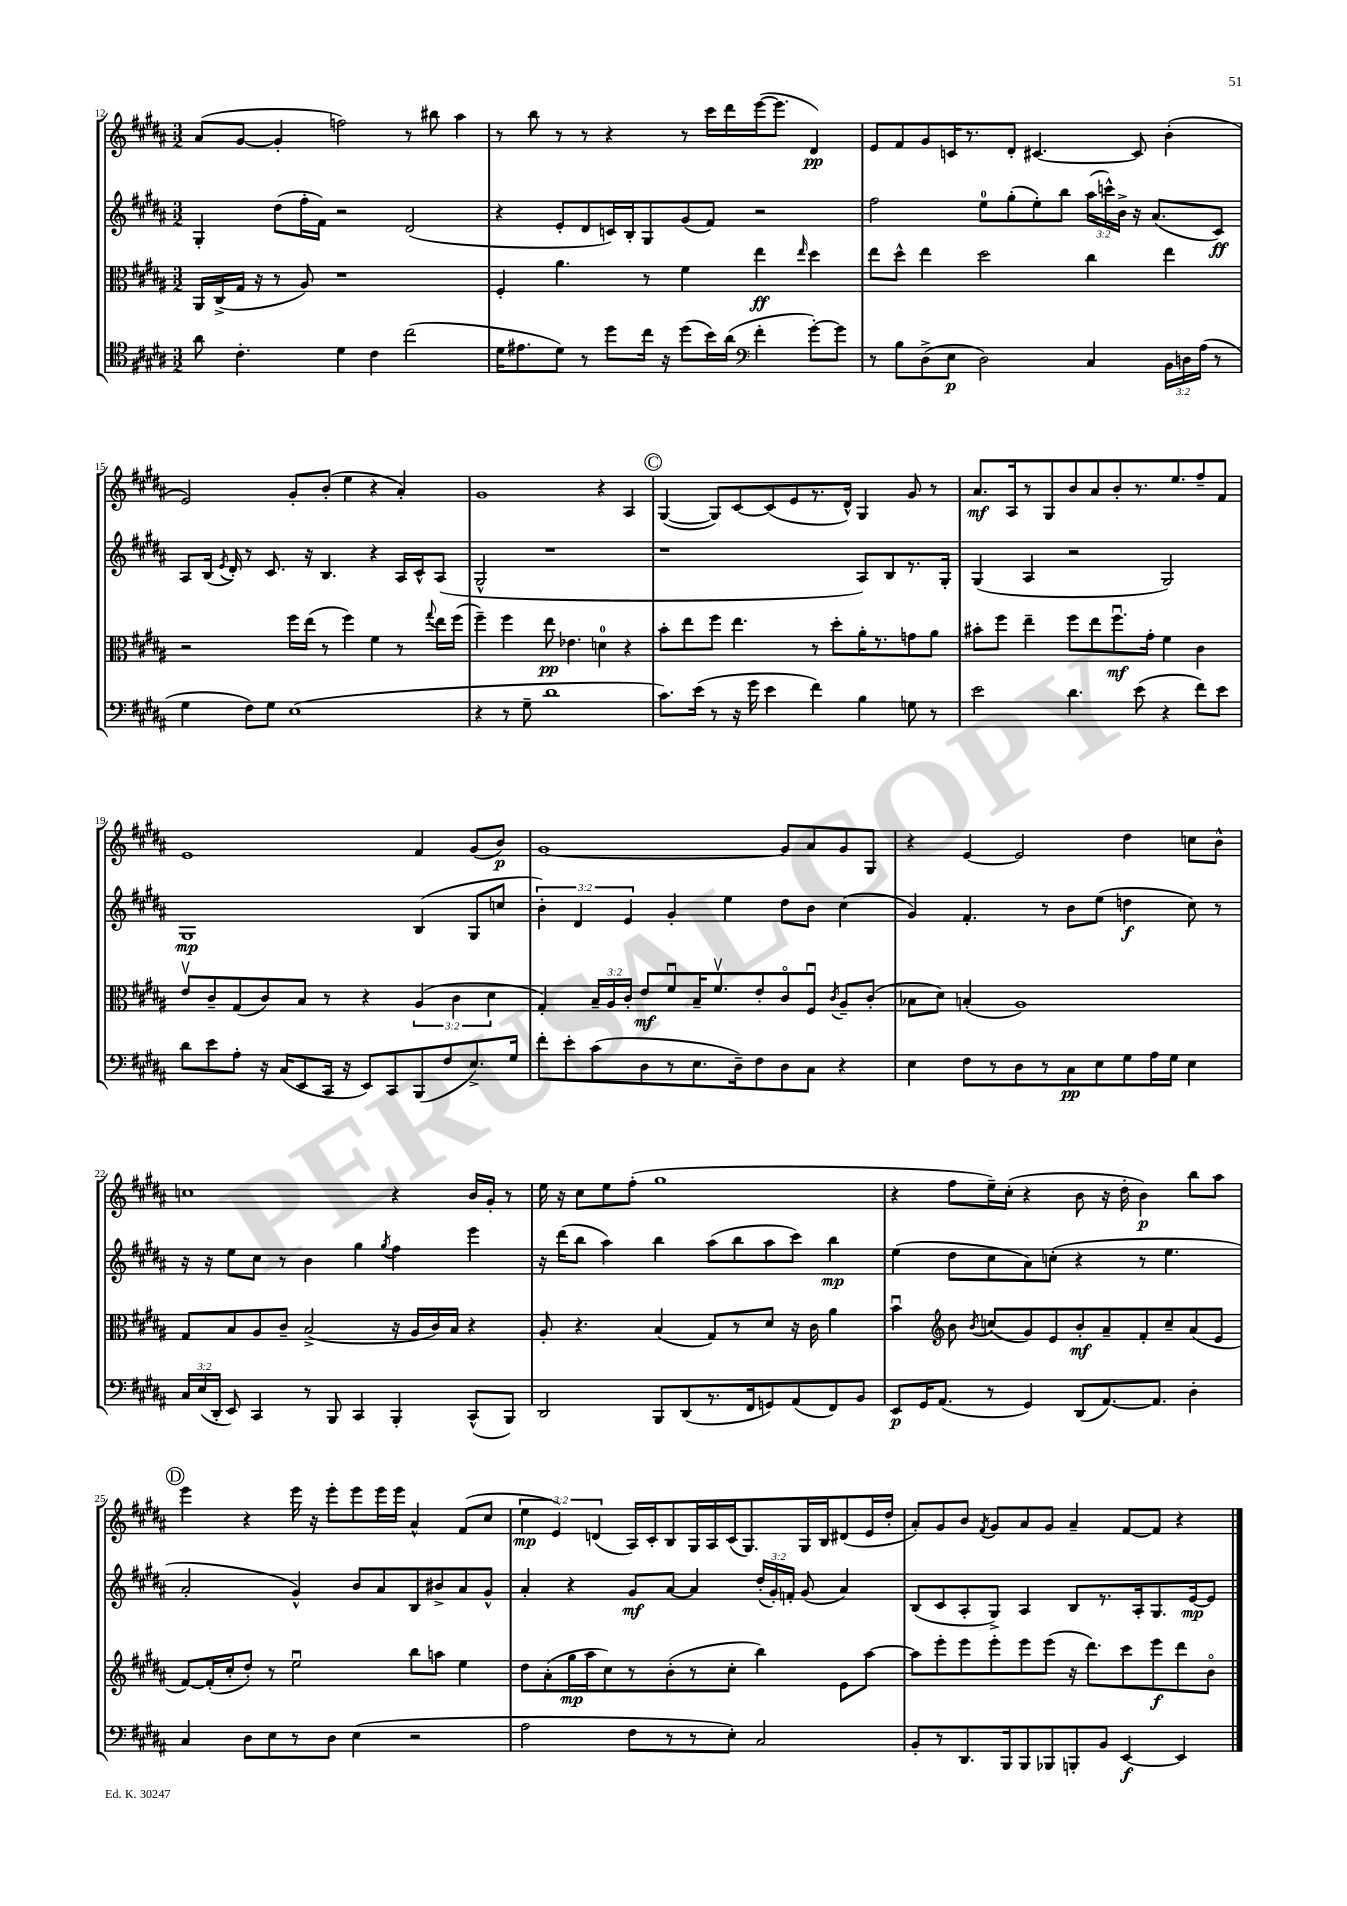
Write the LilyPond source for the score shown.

<<
\new StaffGroup <<
\new Staff = "s0" {
    \clef treble \key b \major \numericTimeSignature \time 3/2 \override Staff.TupletNumber.text = #tuplet-number::calc-fraction-text
    \autoBeamOff ais'8[( gis'8]~ gis'4-. f''2) r8 bis''8 ais''4 |
    r8 b''8 r8 r8 r4 r8 cis'''16[ dis'''16 e'''16~( e'''8.] dis'4\pp) |
    e'8[ fis'8 gis'8 c'16 r8. dis'8]-. cis'4.~ cis'8 b'4-.( |
    e'2) gis'8[-. b'8]-.( e''4 r4 ais'4-.) |
    gis'1 r4 ais4 |
    \mark \markup { \circle "C" } gis4~( gis8[) cis'8~ cis'8( e'8 r8. dis'16]-^) gis4 gis'8 r8 |
    ais'8.[\mf ais16 r8 gis8 b'8 ais'8 b'8-. r8. e''8. fis''8-- fis'8] |
    e'1 fis'4 gis'8[( b'8]\p) |
    gis'1~ gis'8[ ais'8 gis'8 gis8] |
    r4 e'4~ e'2 dis''4 c''8[ b'8]-^ |
    c''1 r4 b'16[ gis'16]-. r8 |
    e''16 r16 cis''8[ e''8 fis''8]-.( gis''1 |
    r4 fis''8[ e''16--) cis''16]-.( r4 b'8 r16 dis''16-. b'4\p) b''8[ ais''8] |
    \mark \markup { \circle "D" } e'''4 r4 e'''16 r16 e'''8[-. e'''8 e'''16 e'''16] ais'4-^ fis'8[( cis''8] |
    \tuplet 3/2 { e''4\mp e'4) d'4( } ais16[) cis'16-. b8 gis16 ais16 cis'16( gis8.) gis16 b16 dis'8( e'16 dis''16]-. |
    ais'8[-.) gis'8 b'8] \acciaccatura { fis'8 } gis'8[ ais'8 gis'8] ais'4-- fis'8[~ fis'8] r4 \bar "|." |
}
\new Staff = "s1" {
    \clef treble \key b \major \numericTimeSignature \time 3/2 \override Staff.TupletNumber.text = #tuplet-number::calc-fraction-text
    \autoBeamOff gis4-. dis''8[( fis''16-. fis'16]) r2 dis'2( |
    r4 e'8[-. dis'8 c'16) b16-. gis8 gis'8( fis'8]) r2 |
    fis''2 e''8[-0 gis''8-.( e''8-.) b''8] \tuplet 3/2 { ais''16[( c'''16-^) b'16]-> } r16 ais'8.[( cis'8]\ff) |
    ais8[ b16]( \acciaccatura { e'8 } dis'16-.) r8 cis'8. r16 b4. r4 ais16[ cis'16-^ ais8]( |
    gis2-^ r1 |
    \mark \markup { \circle "C" } r1 ais8[) b8 r8. gis16]-. |
    gis4( ais4 r2 gis2) |
    gis1\mp b4( gis8[ c''8] |
    \tuplet 3/2 { b'4-.) dis'4 e'4 } gis'4-. e''4 dis''8[ b'8] cis''4( |
    gis'4) fis'4.-. r8 b'8[ e''8]( d''4\f cis''8) r8 |
    r16 r16 e''8[ cis''8] r8 b'4 gis''4 \acciaccatura { gis''8 } fis''4 e'''4 |
    r16 dis'''16[( b''8] ais''4) b''4 ais''8[( b''8 ais''8 cis'''8]) b''4\mp |
    e''4( dis''8[ cis''8 ais'8) c''8]-.( r4 r8 e''4. |
    \mark \markup { \circle "D" } ais'2-. gis'4-^) b'8[ ais'8 b8 bis'8-> ais'8 gis'8]-^ |
    ais'4-. r4 gis'8[\mf ais'8]~ ais'4 \tuplet 3/2 { dis''16[-.( gis'16-.) f'16]-. } gis'8( ais'4) |
    b8[( cis'8 ais8-. gis8]->) ais4 b8[ r8. ais16-. gis8. e'16~\mp e'8] \bar "|." |
}
\new Staff = "s2" {
    \clef alto \key b \major \numericTimeSignature \time 3/2 \override Staff.TupletNumber.text = #tuplet-number::calc-fraction-text
    \autoBeamOff ais,16[ cis16->( gis16] r16 r8 ais8) r1 |
    fis4-. ais'4. r8 fis'4 e''4\ff \grace { e''16 } dis''4 |
    e''8[ dis''8]-^ e''4 dis''2 cis''4 e''4 |
    r2 fis''16[ e''16]( r8 fis''4) fis'4 r8 \appoggiatura { gis''8 } e''16[ fis''16]( |
    fis''4--) fis''4 e''8\pp ees'4. d'4-0 r4 |
    \mark \markup { \circle "C" } b'8[-. e''8 fis''8] e''4. r8 dis''8[-. ais'16-. r8. g'8 ais'8] |
    bis'8[-. fis''8] e''4-- fis''8[ e''8 fis''8.\downbow\mf gis'16]-. fis'4 cis'4 |
    e'8[\upbow cis'8-- gis8( cis'8) b8] r8 r4 \tuplet 3/2 { ais4( cis'4 dis'4 } |
    gis4-.) \tuplet 3/2 { b16[-- ais16 cis'16]-. } e'8[\mf fis'8\downbow b16-- fis'8.\upbow e'8-. cis'8\flageolet fis8]\downbow \acciaccatura { cis'8 } ais8[-- cis'8]-.( |
    bes8[ dis'8]) b4-.( ais1) |
    gis8[ b8 ais8 cis'8]-- b2->( r16 ais16[ cis'16) b16] r4 |
    ais8-. r4. b4( gis8[) r8 dis'8] r16 cis'16 ais'4 |
    b'4\downbow \clef treble b'8 \acciaccatura { b'8 } c''8[( gis'8) e'8 b'8-.\mf ais'8-- fis'8-. c''8-- ais'8( e'8] |
    \mark \markup { \circle "D" } fis'8[~) fis'16-.( cis''16-. dis''8]-.) r8 e''2\downbow b''8[ a''8] e''4 |
    dis''8[ ais'8-.( gis''16\mp ais''16 cis''8) r8 b'8-.( r8 cis''8]-. b''4) e'8[ ais''8]~ |
    ais''8[ e'''8-. e'''8 e'''8-. e'''8 e'''8]( r16 dis'''8.[) cis'''8 e'''8\f dis'''8 b'8]\flageolet \bar "|." |
}
\new Staff = "s3" {
    \clef tenor \key b \major \numericTimeSignature \time 3/2 \override Staff.TupletNumber.text = #tuplet-number::calc-fraction-text
    \autoBeamOff ais'8 cis'4.-. dis'4 cis'4 cis''2( |
    dis'16[ eis'8. dis'8]) r8 dis''8[ cis''16] r16 dis''8[( b'16) ais'16]( \clef bass fis'4-. gis'8[~-.) gis'8] |
    r8 b8[ dis8->( e8]\p dis2) cis4 \tuplet 3/2 { b,16[ d16 ais16]( } r8 |
    gis4 fis8[) gis8] e1( |
    r4 r8 gis8-- dis'1 |
    \mark \markup { \circle "C" } cis'8.[) e'16]( r8 r16 gis'16 e'4 fis'4) b4 g8 r8 |
    e'2 dis'4. e'8( r4 fis'8[) e'8] |
    dis'8[ e'8 ais8]-. r16 cis16[( e,8 cis,16] r16 e,8[) cis,8 b,,8( fis8 e8.->) gis16] |
    fis'8[-. e'8-. cis'8( dis8 r8 e8. dis16--) fis8 dis8 cis8] r4 |
    e4 fis8[ r8 dis8 r8 cis8\pp e8 gis8 ais16 gis16] e4 |
    \tuplet 3/2 { cis16[ e16( dis,16]-. } e,8) cis,4 r8 b,,8 cis,4 b,,4-. cis,8[-^( b,,8]) |
    dis,2 b,,8[ dis,8( r8. fis,16 g,8) ais,8( fis,8) b,8] |
    e,8[\p gis,16 ais,8.]( r8 gis,4) dis,8[( ais,8.~) ais,8.] dis4-. |
    \mark \markup { \circle "D" } cis4 dis8[ e8 r8 dis8] e4( r2 |
    ais2 fis8[ r8 r8 e8]-.) cis2 |
    b,8[-. r8 dis,8. b,,16 b,,8 bes,,8 b,,8-. b,8] e,4~\f e,4 \bar "|." |
}
>>
>>
\layout { \context { \Score currentBarNumber = #12 } }
